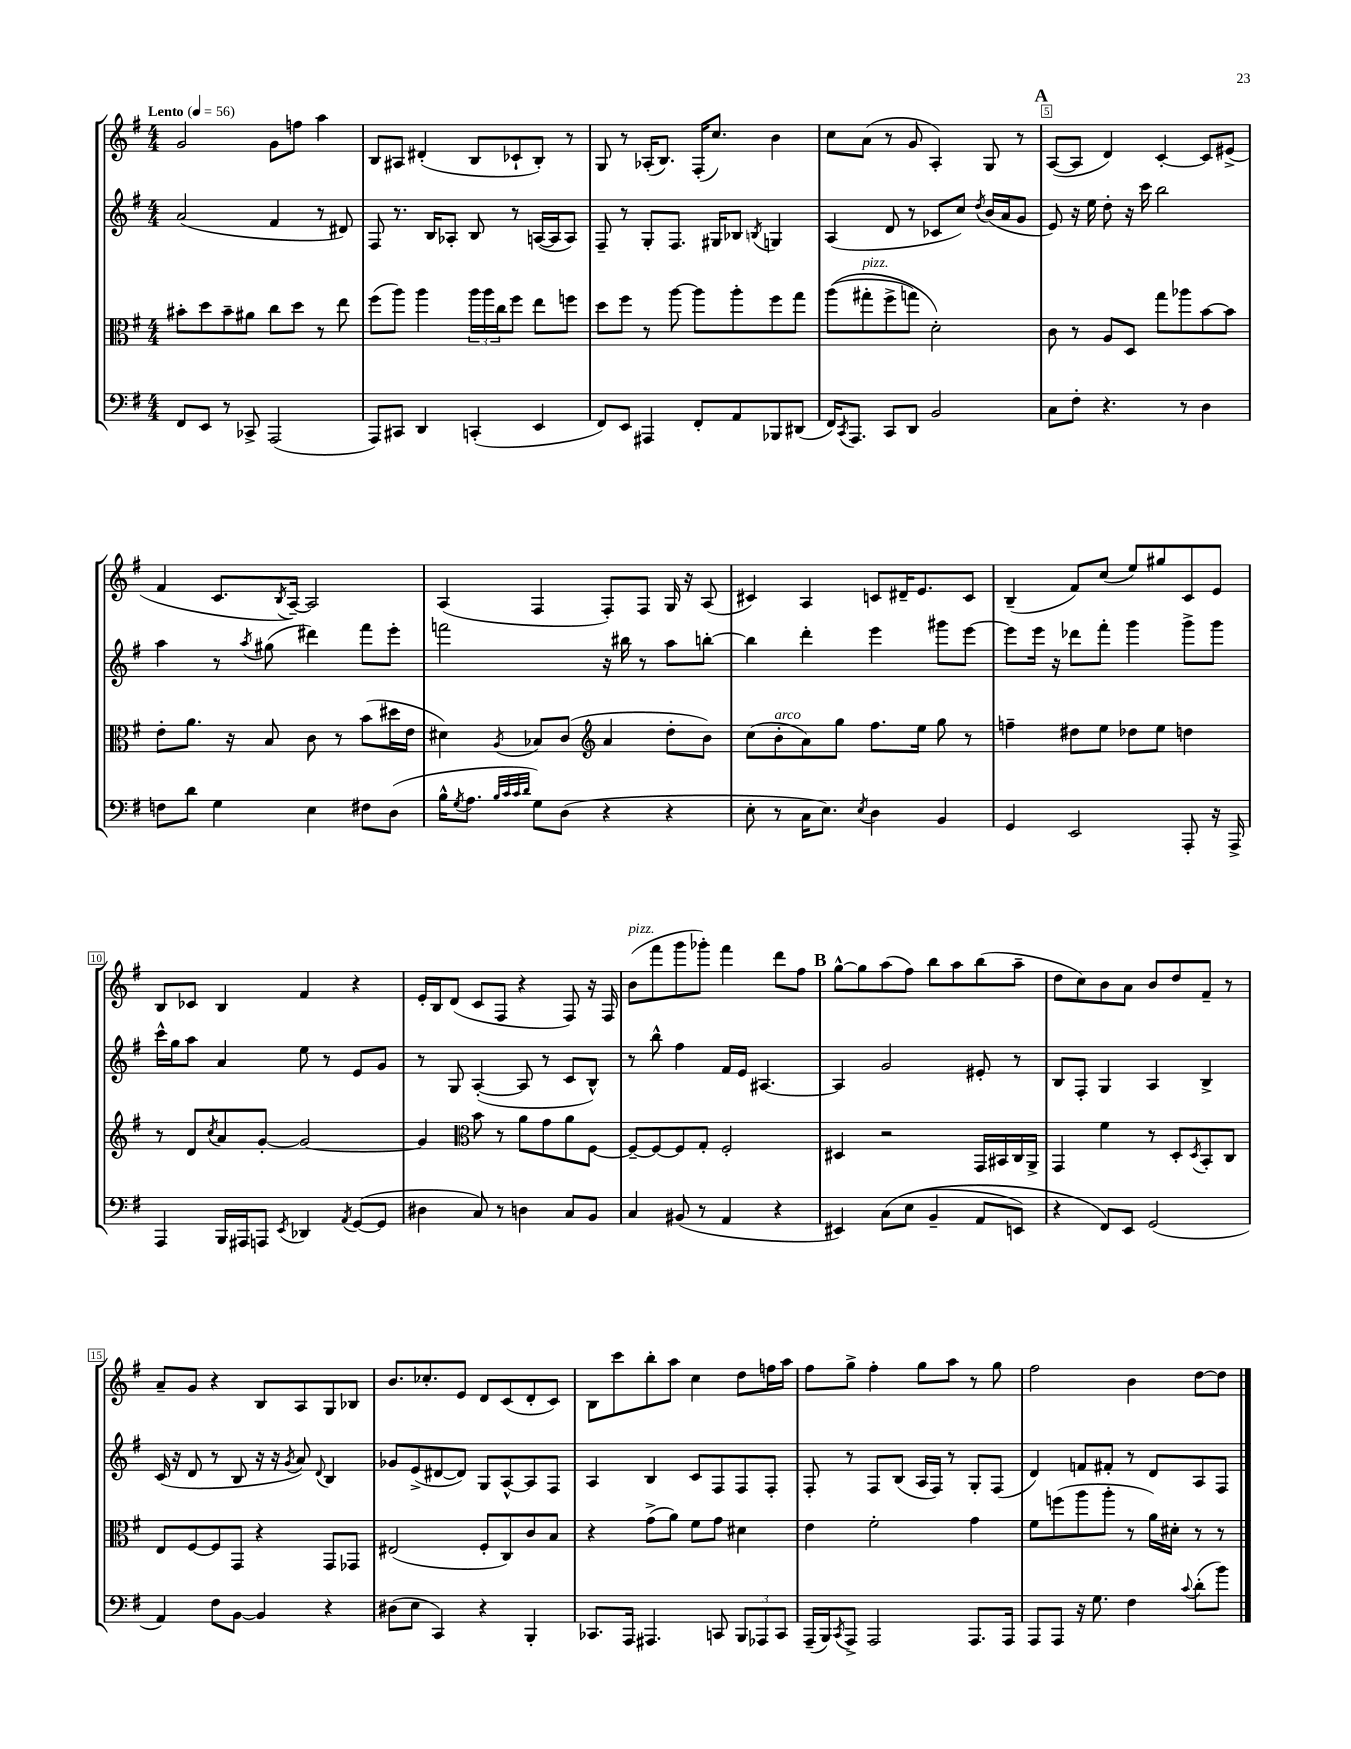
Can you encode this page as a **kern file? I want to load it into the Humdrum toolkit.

**kern	**kern	**kern	**kern
*part4	*part3	*part2	*part1
*staff4	*staff3	*staff2	*staff1
*clefF4	*clefC3	*clefG2	*clefG2
*k[f#]	*k[f#]	*k[f#]	*k[f#]
*M4/4	*M4/4	*M4/4	*M4/4
*MM56	*MM56	*MM56	*MM56
=1	=1	=1	=1
!	!	!	!LO:TX:a:B:t=Lento
8FF#/L	8b#X'\L	(2a/	2g/
8EE/J	8dd\	.	.
8r	8b#~\	.	.
8CC-X^/	8a#X\J	.	.
(2AAA/	8cc\L	4f#/	8g\L
.	8dd\J	.	8ffn\J
.	8r	8r	4aa\
.	8ee\	8d#X/)	.
=2	=2	=2	=2
8AAA/L)	(8ff#\L	8F#/	8B/L
8CC#X/J	8aa\J)	8.r	8A#X/J
4DD/	4aa\	.	(4d#X'/
.	.	16B/KL	.
.	.	8A-X'/J	.
(4CCn'/	24aa\LL	8B/	8B/L
.	24aa\	.	.
.	24cc\J	.	.
.	8ff#\J	8r	8c-X`/
4EE/	8ee\L	([16An/LL	8B'/J)
.	.	16A/J]	.
.	8ffn\J	8A/J)	8r
=3	=3	=3	=3
8FF#/L)	8dd\L	8F#~/	8G/
8EE/J	8ff#\J	8r	8r
4AAA#X/	8r	8G'/L	(16A-X'/KL
.	.	.	8.B/J)
.	[8aa\	8.F#/J	.
8FF#'/L	8aa\L]	.	(16F#'/KL
.	.	16G#X/KL	8.cc/J)
8AA/	8aa'\	8B-X/J	.
.	.	8qBn/	.
8BBB-X/	8ff#\	4Gn/	4b\
(8DD#X/J	8gg\J	.	.
=4	=4	=4	=4
16FF#/KL)	((8aa\L	(4A/	8cc\L
8qCC/	.	.	.
8.AAA/J	.	.	.
!	!LO:TX:a:i:t=pizz.	!	!
.	8gg#X'\	.	(8a\J
8CC/L	8ff#^\	8d/	8r
8DD/J	8ggn\J)	8r	8g/
2BB/	2d'\)	8c-X/L	4A'/)
.	.	8cc/J)	.
.	.	8qdd/	.
.	.	(16b/LL	8G/
.	.	16a/J	.
.	.	8g/J	8r
!!LO:REH:place=s1:t=A
=5	=5	=5	=5
8C\L	8c\	8e/)	([8A/L
8F#'\J	8r	16r	8A/J]
.	.	16ee\	.
4.r	8A/L	8dd'\	4d/)
.	8D/J	16r	.
.	.	16ccc\	.
.	8gg\L	2bb\	[4c'/
8r	8aa-X\	.	.
4D\	[8b\	.	8c/L]
.	8b\J]	.	(8e#X^/J
!!LO:LB:g=z
=6	=6	=6	=6
8Fn\L	8e'\L	4aa\	4f#/
8d\J	8.a\J	.	.
4G\	.	8r	8.c/L
.	16r	.	.
.	.	8qaa/	.
.	8B/	(8gg#X\	.
.	.	.	8qB/
.	.	.	[16A~/Jk)
4E\	8c\	4ddd#X\)	2A/]
.	8r	.	.
8F#X\L	(8b\L	8fff#\L	.
(8D\J	16dd#X\L	8eee'\J	.
.	16e\JJ	.	.
=7	=7	=7	=7
16B^^\KL	4d#X\)	2fffn\	(4A/
8qG/	.	.	.
8.A\J	.	.	.
32qqB/LLL	.	.	.
32qqc/	.	.	.
32qqc/	.	.	.
32qqd/JJJ	8qA/	.	.
8G\L)	8B-X/L	.	4F#/
(8D\J	(8c/J	.	.
*	*clefG2	*	*
4r	4a/	16r	8F#'/L)
.	.	16bb#X\	.
.	.	8r	8F#/J
4r	8dd'\L	8aa\L	16G/
.	.	.	16r
.	8b\J)	[8bbn'\J	(8A/
=8	=8	=8	=8
8E'\	(8cc\L	4bb\]	4c#X/)
!	!LO:TX:a:i:t=arco	!	!
8r	8b'\	.	.
16C\KL	8a\)	4ddd'\	4A/
8.E\J)	.	.	.
.	8gg\J	.	.
8qE/	.	.	.
4D\	8.ff#\L	4eee\	8cn/L
.	.	.	16d#X~/K
.	16ee\Jk	.	8.e/
4BB/	8gg\	8ggg#X\L	.
.	8r	[8eee\J	8c/J
=9	=9	=9	=9
4GG/	4ffn~\	8eee\L]	(4B~/
.	.	16eee\Jk	.
.	.	16r	.
2EE/	8dd#X\L	8ddd-X\L	8f#/L)
.	8ee\J	8fff#'\J	(8cc/J
.	8dd-X\L	4ggg\	8ee/L)
.	8ee\J	.	8gg#X/
8AAA'/	4ddn\	8ggg^\L	8c/
16r	.	8ggg\J	8e/J
16AAA^/	.	.	.
!!LO:LB:g=z
=10	=10	=10	=10
4AAA/	8r	16ccc^^\LL	8B/L
.	.	16gg\J	.
.	8d/L	8aa\J	8c-X/J
.	8qcc/	.	.
16BBB/LL	8a/	4a/	4B/
16AAA#X/J	.	.	.
8AAAn/J	[8g'/J	.	.
8qEE/	.	.	.
4DD-X/	2g/_	8ee\	4f#/
.	.	8r	.
8qAA/	.	.	.
([8GG/L	.	8e/L	4r
8GG/J]	.	8g/J	.
=11	=11	=11	=11
4D#X\	4g/]	8r	16e'/LL
.	.	.	16B/J
.	.	8G/	(8d/J
*	*clefC3	*	*
8C/)	8b\	([4A'/	8c/L
8r	8r	.	8F#/J
4Dn\	8a\L	8A/]	4r
.	8g\	8r	.
8C/L	8a\	8c/L	8F#/)
8BB/J	[8F#\J	8B^^/J)	16r
.	.	.	16F#/
=12	=12	=12	=12
!	!	!	!LO:TX:a:i:t=pizz.
4C/	8F#~/L_	8r	(8b\L
.	8F#/_	8bb^^\	8fff#\
(8BB#X/	8F#/]	4ff#\	8ggg\
8r	8G'/J	.	8ggg-X'\J)
4AA/	2F#'/	16f#/LL	4fff#\
.	.	16e/JJ	.
.	.	[4.A#X/	.
4r	.	.	8ddd\L
.	.	.	8ff#\J
!!LO:REH:place=s1:t=B
=13	=13	=13	=13
4EE#X/)	4D#X/	4A#/]	[8gg^^\L
.	.	.	8gg\]
(8C\L	2r	2g/	(8aa\
(8E\J	.	.	8ff#\J)
4BB~/	.	.	8bb\L
.	.	.	8aa\
8AA/L	16GG/LL	8e#X'/	(8bb\
.	16BB#X/	.	.
8EEn/J)	16C/	8r	8aa~\J
.	16AA^/JJ	.	.
=14	=14	=14	=14
4r	4GG/	8B/L	8dd\L
.	.	8F#'/J	8cc\)
8FF#/L)	4f#\	4G/	8b\
8EE/J	.	.	8a\J
(2GG/	8r	4A/	8b/L
.	8D'/L	.	8dd/
.	8qD/	.	.
.	8BB'/	4B^/	8f#~/J
.	8C/J	.	8r
!!LO:LB:g=z
=15	=15	=15	=15
4AA/)	8E/L	(16c/	8a~/L
.	.	16r	.
.	[8F#/	8d/	8g/J
8F#\L	8F#/]	8r	4r
[8BB\J	8GG/J	8B/	.
4BB/]	4r	16r	8B/L
.	.	16r	.
.	.	8qg/	.
.	.	8a/)	8A/
.	.	8qqd/	.
4r	8GG/L	4B/	8G/
.	8GG-X/J	.	8B-X/J
=16	=16	=16	=16
(8D#X\L	(2E#X/	8g-X/L	8.b/L
8E\J	.	(8e^/	.
.	.	.	8.cc-X'/
4CC/)	.	[8d#X/	.
.	.	8d#/J])	8e/J
4r	8F#'/L	8G/L	8d/L
.	8C/)	[8A^^/	(8c/
4BBB'/	8c/	8A/]	8d'/
.	8B/J	8F#/J	8c/J)
=17	=17	=17	=17
8.CC-X/L	4r	4A/	8B\L
.	.	.	8ccc\
16AAA/Jk	.	.	.
4.AAA#X/	(8g^\L	4B/	8bb'\
.	8a\J)	.	8aa\J
.	8f#\L	8c/L	4cc\
8CCn/	8g\J	8F#/	.
12BBB/L	4d#X\	8F#/	8dd\L
12AAA-X/	.	.	.
.	.	8F#'/J	16ffn\L
12CC/J	.	.	.
.	.	.	16aa\JJ
=18	=18	=18	=18
(16AAA~/LL	4e\	8F#'/	8ff#\L
16BBB/J)	.	.	.
8qCC/	.	.	.
8AAA^/J	.	8r	8gg^\J
2AAA/	2f#'\	8F#/L	4ff#'\
.	.	(8B/J	.
.	.	16A/LL	8gg\L
.	.	16F#/JJ)	.
.	.	8r	8aa\J
8.AAA/L	4g\	8G'/L	8r
.	.	(8F#/J	8gg\
16AAA/Jk	.	.	.
=19	=19	=19	=19
8AAA/L	8f#\L	4d/)	2ff#\
8AAA/J	(8ffn\	.	.
16r	8aa\	8fn/L	.
8.G\	.	.	.
.	8aa'\J	8f#X'/J	.
4F#\	8r	8r	4b\
.	16a\LL)	8d/L	.
.	16d#X'\JJ	.	.
8qqc/	.	.	.
(8d'\L	8r	8A/	[8dd\L
8b\J)	8r	8F#/J	8dd\J]
==	==	==	==
*-	*-	*-	*-
